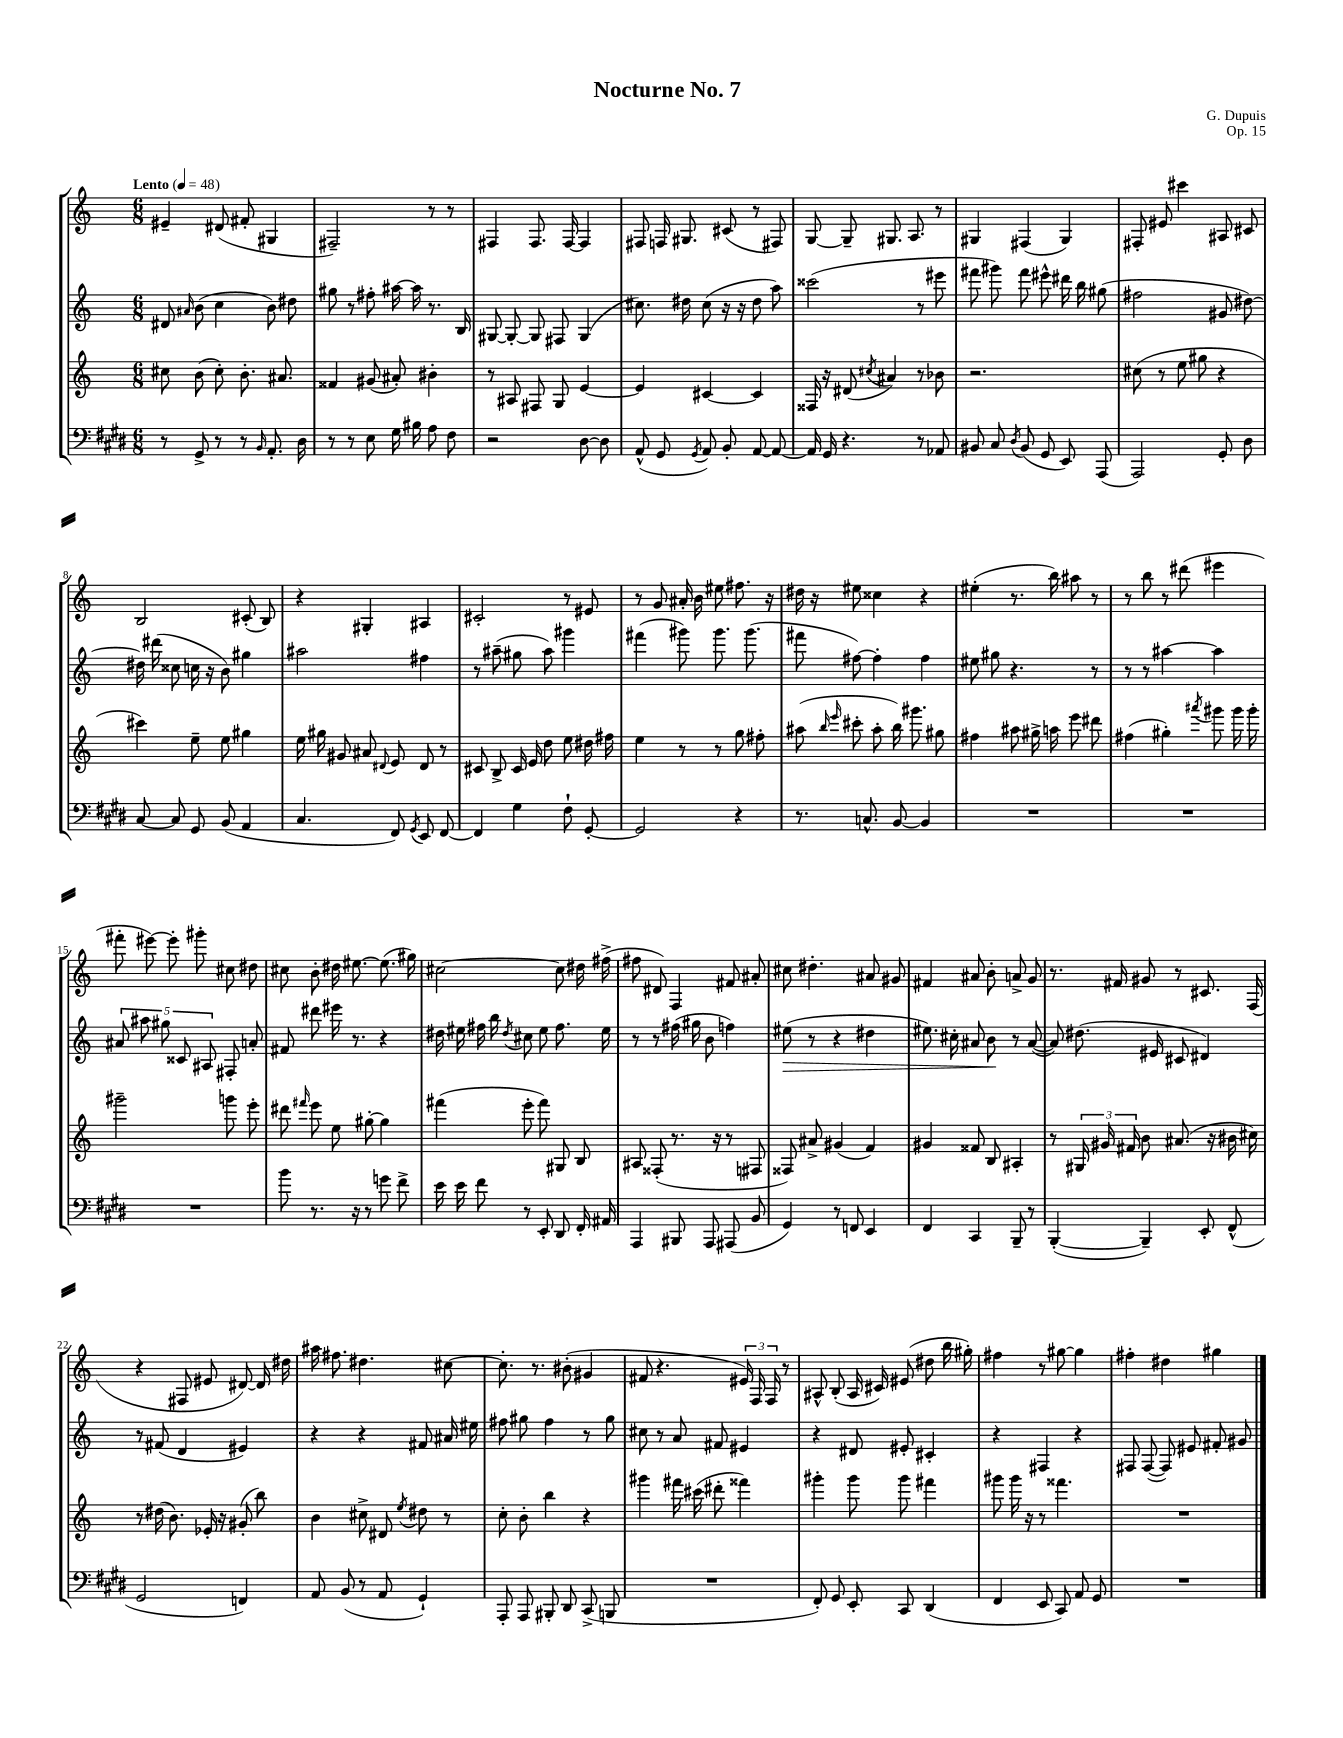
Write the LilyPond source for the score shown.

\header { title = "Nocturne No. 7" composer = "G. Dupuis" opus = "Op. 15" }
<<
\new StaffGroup <<
\new Staff = "s0" {
    \clef treble \key c \major \numericTimeSignature \time 6/8 \tempo "Lento" 4 = 48
    \autoBeamOff eis'4-- dis'8( fis'8-. gis4 |
    fis2--) r8 r8 |
    fis4 fis8. fis16~ fis4 |
    fis8 f16 gis8. cis'8( r8 fis8) |
    g8~ g8-- gis8. a8. r8 |
    gis4 fis4( gis4) |
    fis8-. eis'8 cis'''4 ais8 cis'8 |
    b2 cis'8-.( b8) |
    r4 gis4-. ais4 |
    cis'2-. r8 eis'8 |
    r8 g'8 ais'16-. b'16 eis''8 fis''8. r16 |
    dis''16 r16 eis''8 cisis''4 r4 |
    eis''4-.( r8. b''16) ais''8 r8 |
    r8 b''8 r8 dis'''8( eis'''4 |
    fis'''8-. eis'''8~) eis'''8-. gis'''8-. cis''8 dis''8 |
    cis''8 b'8-. dis''16 eis''8.~ eis''8.( gis''16) |
    cis''2~ cis''8 dis''16 fis''16->( |
    fis''8 dis'8) f4 fis'8 ais'8-. |
    cis''8 dis''4.-. ais'8 gis'8 |
    fis'4 ais'8 b'8-. a'8-> g'8 |
    r8. fis'16 gis'8 r8 cis'8. f16( |
    r4 fis8 eis'8 dis'8~) dis'16 dis''16 |
    ais''16 fis''8. dis''4. cis''8~ |
    cis''8.-. r8. bis'8-.( gis'4 |
    fis'8 r4. \tuplet 3/2 { eis'16) f16 f16 } r8 |
    ais8-^ b8-.( ais16 cis'16) eis'8( dis''8 b''16 gis''16-.) |
    fis''4 r8 gis''8~ gis''4 |
    fis''4-. dis''4 gis''4 \bar "|." |
}
\new Staff = "s1" {
    \clef treble \key c \major \numericTimeSignature \time 6/8
    \autoBeamOff dis'8 \grace { ais'16 } b'8( c''4 b'8) dis''8 |
    gis''8 r8 fis''8-. ais''16~ ais''16 r8. b16 |
    gis8~ gis8~-. gis8 fis8 gis4( |
    cis''8.) dis''16 cis''8( r16 r16 dis''8 a''8) |
    cisis'''2( r8 eis'''8 |
    fis'''8 gis'''8) fis'''8 eis'''8-^ dis'''16 b''16 gis''8( |
    fis''2 gis'8 dis''8~) |
    dis''16 dis'''16( cisis''8 c''16 r16 b'8) gis''4 |
    ais''2 fis''4 |
    r8 ais''8--( gis''8 ais''8) gis'''4 |
    fis'''4( gis'''8) gis'''8. gis'''8.( |
    fis'''8 fis''8~) fis''4-. fis''4 |
    eis''8 gis''8 r4. r8 |
    r8 r8 ais''4~ ais''4 |
    \tuplet 5/4 { ais'8 ais''8 gis''8 cisis'8 ais8 } fis8-. a'8-. |
    fis'8 dis'''8 eis'''16 r8. r4 |
    dis''16 eis''16 fis''16 b''16 \acciaccatura { dis''8 } cis''8 eis''8 fis''8. eis''16 |
    r8 r8 fis''16( gis''16 b'8 f''4) |
    eis''8\>( r8 r4 dis''4 |
    eis''8.) cis''16-. ais'8 b'8\! r8 ais'8~( |
    ais'8) dis''8.( eis'16 cis'8 dis'4) |
    r8 fis'8( d'4 eis'4) |
    r4 r4 fis'8 ais'16 eis''16 |
    fis''8 gis''8 fis''4 r8 gis''8 |
    cis''8 r8 a'8 fis'8 eis'4 |
    r4 dis'8 eis'8-. cis'4-. |
    r4 fis4 r4 |
    fis8 fis8~( fis8) eis'8 fis'8-. gis'8 \bar "|." |
}
\new Staff = "s2" {
    \clef treble \key c \major \numericTimeSignature \time 6/8
    \autoBeamOff cis''8 b'8( cis''8-.) b'8.-. ais'8. |
    fisis'4 gis'8( ais'8-.) bis'4-. |
    r8 ais8 fis8 g8 e'4~ |
    e'4 cis'4~ cis'4 |
    fisis16 r16 dis'8( \acciaccatura { cis''8 } ais'4) r8 bes'8 |
    r2. |
    cis''8( r8 e''8 gis''8 r4 |
    cis'''4) e''8-- e''8 gis''4 |
    e''16 gis''16 gis'8 ais'8 \appoggiatura { dis'8 } e'8 dis'8 r8 |
    cis'8 b8-> cis'16 e'16 d''8 e''8 dis''16 fis''16 |
    e''4 r8 r8 g''8 fis''8-. |
    ais''8( \grace { b''16 e'''16 } cis'''8-. ais''8-. b''16) gis'''8. gis''8 |
    fis''4 ais''8 gis''16-> a''16 e'''8 dis'''8 |
    fis''4( gis''4-.) \acciaccatura { ais'''8 } gis'''8 gis'''16 gis'''16-. |
    gis'''2-- g'''8 e'''8-. |
    dis'''8 \grace { fis'''16 } e'''8 e''8 gis''8~-. gis''4 |
    fis'''4( e'''8-. fis'''8) gis8 b8 |
    ais8 fisis8-.( r8. r16 r8 fis8 |
    fisis8) ais'8-> gis'4( f'4) |
    gis'4 fisis'8 b8 ais4-. |
    r8 \tuplet 3/2 { gis16 gis'16 fis'16 } b'8 ais'8.( r16 bis'16 cis''16) |
    r8 dis''16( b'8.) ees'16-. r16 gis'8-.( b''8) |
    b'4 cis''8-> dis'8 \acciaccatura { e''8 } dis''8 r8 |
    c''8-. b'8-. b''4 r4 |
    gis'''4 fis'''16 cis'''16( dis'''8-. fisis'''4) |
    gis'''4-. gis'''8 gis'''8 fis'''4 |
    gis'''8 gis'''16 r16 r8 fisis'''4. |
    R2. \bar "|." |
}
\new Staff = "s3" {
    \clef bass \key e \major \numericTimeSignature \time 6/8
    \autoBeamOff r8 gis,8-> r8 r8 \grace { b,16 } a,8.-. dis16 |
    r8 r8 e8 gis16 bis16 a8 fis8 |
    r2 dis8~ dis8 |
    a,8-^( gis,8 \acciaccatura { gis,8 } a,8) b,8-. a,8~ a,8~ |
    a,16 gis,16 r4. r8 aes,8 |
    bis,8 cis8 \acciaccatura { dis8 } bis,8( gis,8 e,8) a,,8( |
    a,,2) gis,8-. dis8 |
    cis8~ cis8 gis,8 b,8( a,4 |
    cis4. fis,8) \acciaccatura { gis,8 } e,8 fis,8~ |
    fis,4 gis4 fis8-! gis,8~-. |
    gis,2 r4 |
    r8. c8.-^ b,8~ b,4 |
    R2. |
    R2. |
    R2. |
    b'8 r8. r16 r8 g'8 fis'8-> |
    e'16 e'16 fis'8 r8 e,8-. dis,8 fis,16-. ais,16 |
    a,,4 bis,,8 a,,8 ais,,8( b,8 |
    gis,4) r8 f,8 e,4 |
    fis,4 cis,4 b,,8-- r8 |
    b,,4~-.( b,,4--) e,8-. fis,8-^( |
    gis,2 f,4) |
    a,8 b,8( r8 a,8 gis,4-!) |
    a,,8-. a,,8 bis,,8-. dis,8 cis,8->( b,,8 |
    R2. |
    fis,8-.) gis,8 e,8-. cis,8 dis,4( |
    fis,4 e,8 cis,8) a,8 gis,8 |
    R2. \bar "|." |
}
>>
>>
